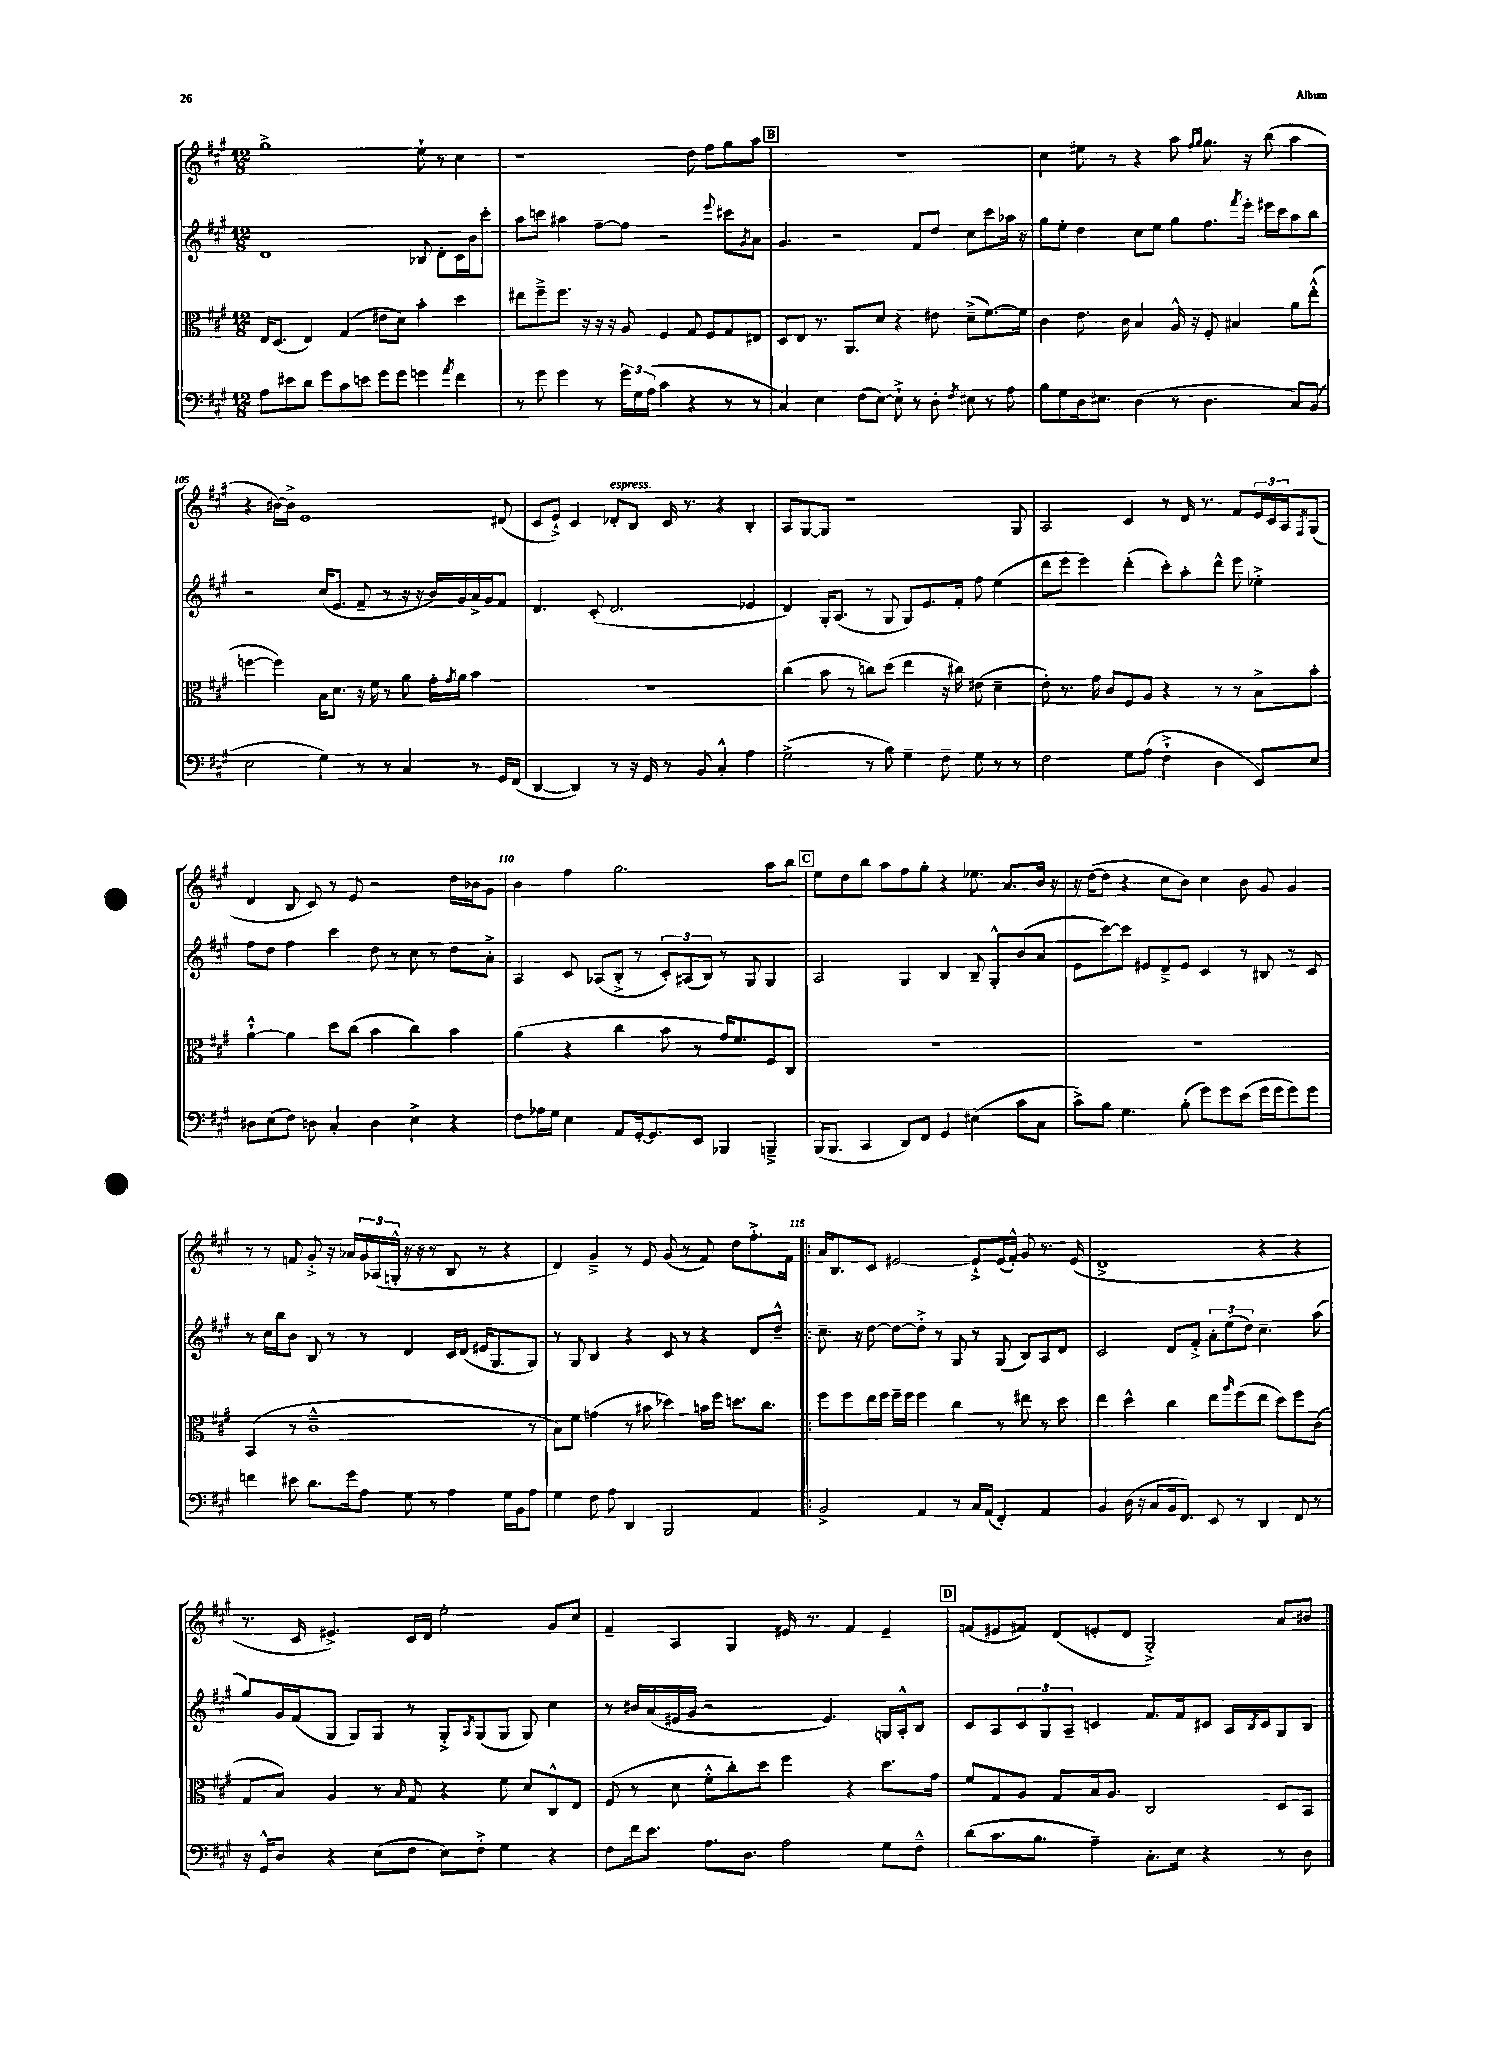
<<
\new StaffGroup <<
\new Staff = "s0" {
    \clef treble \key a \major \numericTimeSignature \time 12/8
    gis''1-> e''8-! r8 cis''4 |
    r1 d''8 fis''8 gis''8 a''8 |
    \mark \markup { \box "B" } R1. |
    cis''4 eis''8 r8 r4 a''8 \grace { fis''16 gis''16 } gis''8. r16 b''8( a''4 |
    r4 bis'16~) bis'16-> e'1 dis'8( |
    cis'8 e'8-!->) cis'4 des'8-.^\markup { \italic "espress." } b8 cis'16 r8. r4 b4-. |
    a8 gis8~ gis8 r1 gis8 |
    a2 cis'4 r8 d'16 r8. fis'8 \tuplet 3/2 { e'16 cis'16 a16 } \acciaccatura { fis8 } gis8( |
    d'4 b8 cis'8) r8 e'8 r2 d''16 bes'16 gis'8 |
    b'4 fis''4 gis''2. a''8 b''8 |
    \mark \markup { \box "C" } e''8 d''8 b''8 a''8 fis''8 gis''8-. r4 ees''8. a'8. b'16 r16 |
    r16 d''16~( d''8 r4 cis''8 b'8) cis''4 b'8 gis'8 gis'4 |
    r8 r8 f'8 gis'8-.-> r16 aes'16 \tuplet 3/2 { gis'16 aes16( g16-.-^ } r16 r16 r8 b8 r8 r4 |
    d'4) gis'4---> r8 e'8 gis'8( r8 fis'8) d''8 fis''8.-.-> fis'16 |
    \bar ".|:" a'16 b8. cis'8 eis'2~ eis'8-!-> eis'16( fis'16-.-^) gis'8 r8. eis'16( |
    d'1-> r4 r4 |
    r8. cis'16 eis'4.->) cis'16 d'16 e''2-. gis'8 cis''8 |
    fis'4-- a4 gis4 eis'16 r8. fis'4 eis'4-- |
    \mark \markup { \box "D" } f'8( eis'8 fis'8) d'8( e'8-. d'8 gis2-.->) a'8 bis'8 \bar "|." |
}
\new Staff = "s1" {
    \clef treble \key a \major \numericTimeSignature \time 12/8
    d'1 bes8 d'8-. cis'16 b'16 cis'''8-. |
    a''8 c'''8 ais''4 fis''8~-- fis''8 r2 \appoggiatura { e'''8 } cis'''8 \acciaccatura { gis'8 } a'8 |
    \mark \markup { \box "B" } gis'4. r2 fis'8 d''8 cis''8 cis'''8 aes''16 r16 |
    gis''8 e''8-. d''4 cis''8 e''8 gis''8 fis''8. \acciaccatura { fis'''8 } e'''16-. eis'''16 cis'''16 a''8 b''8 |
    r2 cis''16( e'8. fis'8-- r8 r16 r16 b'16) gis'16 a'16-> gis'16 fis'8 |
    d'4. cis'8-.( d'2. ees'4 |
    d'4) gis16-. a8.( r8 gis8 gis8) e'8. fis'16-. fis''8 e''4( |
    d'''8 e'''8 e'''4) d'''4-.( cis'''8-.) a''8-. d'''8-^ e'''8 ees''4-.-> |
    fis''8 d''8 fis''4 cis'''4 d''8 r8 cis''8 r8 d''8 a'8-.-> |
    a4 cis'8 aes8( b8-.-> r8 \tuplet 3/2 { cis'8-.) ais8( b8) } r8 gis8 gis4 |
    \mark \markup { \box "C" } a2 gis4 b4 b8-- gis8-.-^ b'8( a'8 |
    e'8 cis'''8~) cis'''8 eis'8 d'8---> eis'8 cis'4 r8 bis8 r8 cis'8 |
    r8 cis''16 b''16 b'8 b8 r8 r8 d'4 cis'16 d'16( eis'16 gis8. gis8) |
    r8 gis8 b4 r4 cis'8 r8 r4 d'8 d''8---^ |
    \bar ".|:" cis''8.-- r16 d''8~ d''8~ d''8-.-> r8 gis8 r8 gis8( b8) a8 d'8 |
    cis'2 d'8 fis'8-.-> \tuplet 3/2 { a'8-. e''8( d''8) } cis''4.-- a''8( |
    gis''8) gis'16 fis'16( gis8 gis8) gis8 r8 gis8-.-> \acciaccatura { a8 } gis8( gis8 gis8) cis''4 |
    r8 bis'16 a'16( eis'16 gis'16 r2 eis'4.) g16 a16-.-^ b8 |
    \mark \markup { \box "D" } cis'8 a8 \tuplet 3/2 { cis'8 gis8 a8-- } c'4 fis'8. fis'16 cis'8 a16 \acciaccatura { b8 } cis'16 gis8 b8 \bar "|." |
}
\new Staff = "s2" {
    \clef alto \key a \major \numericTimeSignature \time 12/8
    e16 d8.( e4) gis4( eis'8 d'8) b'4-. d''4 |
    eis''8 fis''8---> fis''8. r16 r16 r16 a8 fis4 gis8 fis8 gis8 eis8 |
    \mark \markup { \box "B" } d8 e8 r8. a,8. d'8 r4 eis'8 d'8--->( fis'8.~) fis'16 |
    cis'4 e'8. cis'16 b4 a16-^ r16 fis8-. bis4 a'8 e''8-.-^( |
    f''4~ f''4) b16 d'8. r16 fis'16 r8 a'8 gis'16-. \acciaccatura { gis'8 } a'16 b'4 |
    R1. |
    cis''4( b'8 r8 c''8) d''8( e''4 r16 cis''16) eis'8( d'4-- |
    e'8-.) r8. gis'16 cis'8 fis8 a8 r4 r8 r8 b8-> b'8-. |
    a'4~-!-^ a'4 d''8 cis''8( b'4 cis''4) b'4 |
    a'4( r4 cis''4 b'8 r8 gis'16) fis'8. fis8 cis8 |
    \mark \markup { \box "C" } R1. |
    R1. |
    b,4( r8 cis'1---^ r8 |
    b8) fis'8 g'4( r8 bis'8 des''4) b'16 fis''16 d''8. cis''8. |
    \bar ".|:" fis''8 fis''8 e''16 fis''16 fis''16-- fis''16 fis''4 cis''4 r8 eis''8 r8 d''8 |
    e''4 d''4-^ cis''4 e''8 \grace { a''16 } fis''8( e''8 d''8) fis''8 cis'8( |
    gis8 b8) a4 r8 \grace { b16 } gis8 r4 fis'8 d'8 cis8-^ e8 |
    fis8( r8 d'8 fis'8-.-^ cis''8-.) d''8 fis''4 r4 d''8. gis'16 |
    \mark \markup { \box "D" } fis'8 gis8 a8 gis8 b16 a8. cis2 d8 b,8 \bar "|." |
}
\new Staff = "s3" {
    \clef bass \key a \major \numericTimeSignature \time 12/8
    a8 eis'8 d'8 gis'8 cis'8 e'8 gis'8 gis'8 g'4 \acciaccatura { a'8 } fis'4 |
    r8 gis'8 gis'4 r8 \tuplet 3/2 { gis'16 gis16 a16( } cis'4 r4 r8 r8 |
    \mark \markup { \box "B" } cis4) e4 fis8( e8~) e8-!-> r8 d8-. \acciaccatura { fis8 } eis8 r8 a8 |
    b8 gis8 d16 eis8. d4( r8 d4. cis8) b,8( |
    e2 gis4) r8 r8 cis4 r8 gis,16 fis,16( |
    d,4~ d,4) r8 r16 gis,16 r8 b,8 cis4-.-^ a4 |
    gis2->( r8 b8) gis4-- fis8-- gis8 r8 r8 |
    fis2 gis8 a8( fis4-!-> d4 e,8) e8 |
    dis8 e8( fis8) d8 cis4-. d4 e4-> r4 |
    fis8 aes16 gis16 e4 a,8 gis,16~-. gis,8. e,8 bes,,4 b,,4---> |
    \mark \markup { \box "C" } b,,16( b,,8. cis,4 d,8) fis,8 gis,4 eis4( cis'8 cis8 |
    cis'8->) b8 gis4. b8-.( gis'8) gis'8 e'8( gis'16 gis'16 gis'8) gis'8 |
    f'4 eis'8 d'8. gis'16 a8 gis8 r8 a4 gis16 b,16 a8 |
    gis4 fis8 a8 d,4 b,,2 a,4 |
    \bar ".|:" b,2-> a,4 r8 cis16 a,16( fis,4-.) a,4 |
    b,4 d16( r16 cis8 b,16 fis,8.) e,8 r8 d,4 fis,8 r8 |
    r16 gis,16-^ d8 r4 e8( fis8 e8) fis8-.-> gis4 r4 |
    fis8 fis'16 e'8. a8. d8. a2 gis8 fis8---^ |
    \mark \markup { \box "D" } d'8( cis'8. b8. a4--) cis8.-. e16 r4 r8 d8 \bar "|." |
}
>>
>>
\layout { \context { \Score currentBarNumber = #101 \override BarNumber.break-visibility = ##(#f #t #t) barNumberVisibility = #(every-nth-bar-number-visible 5) } }
